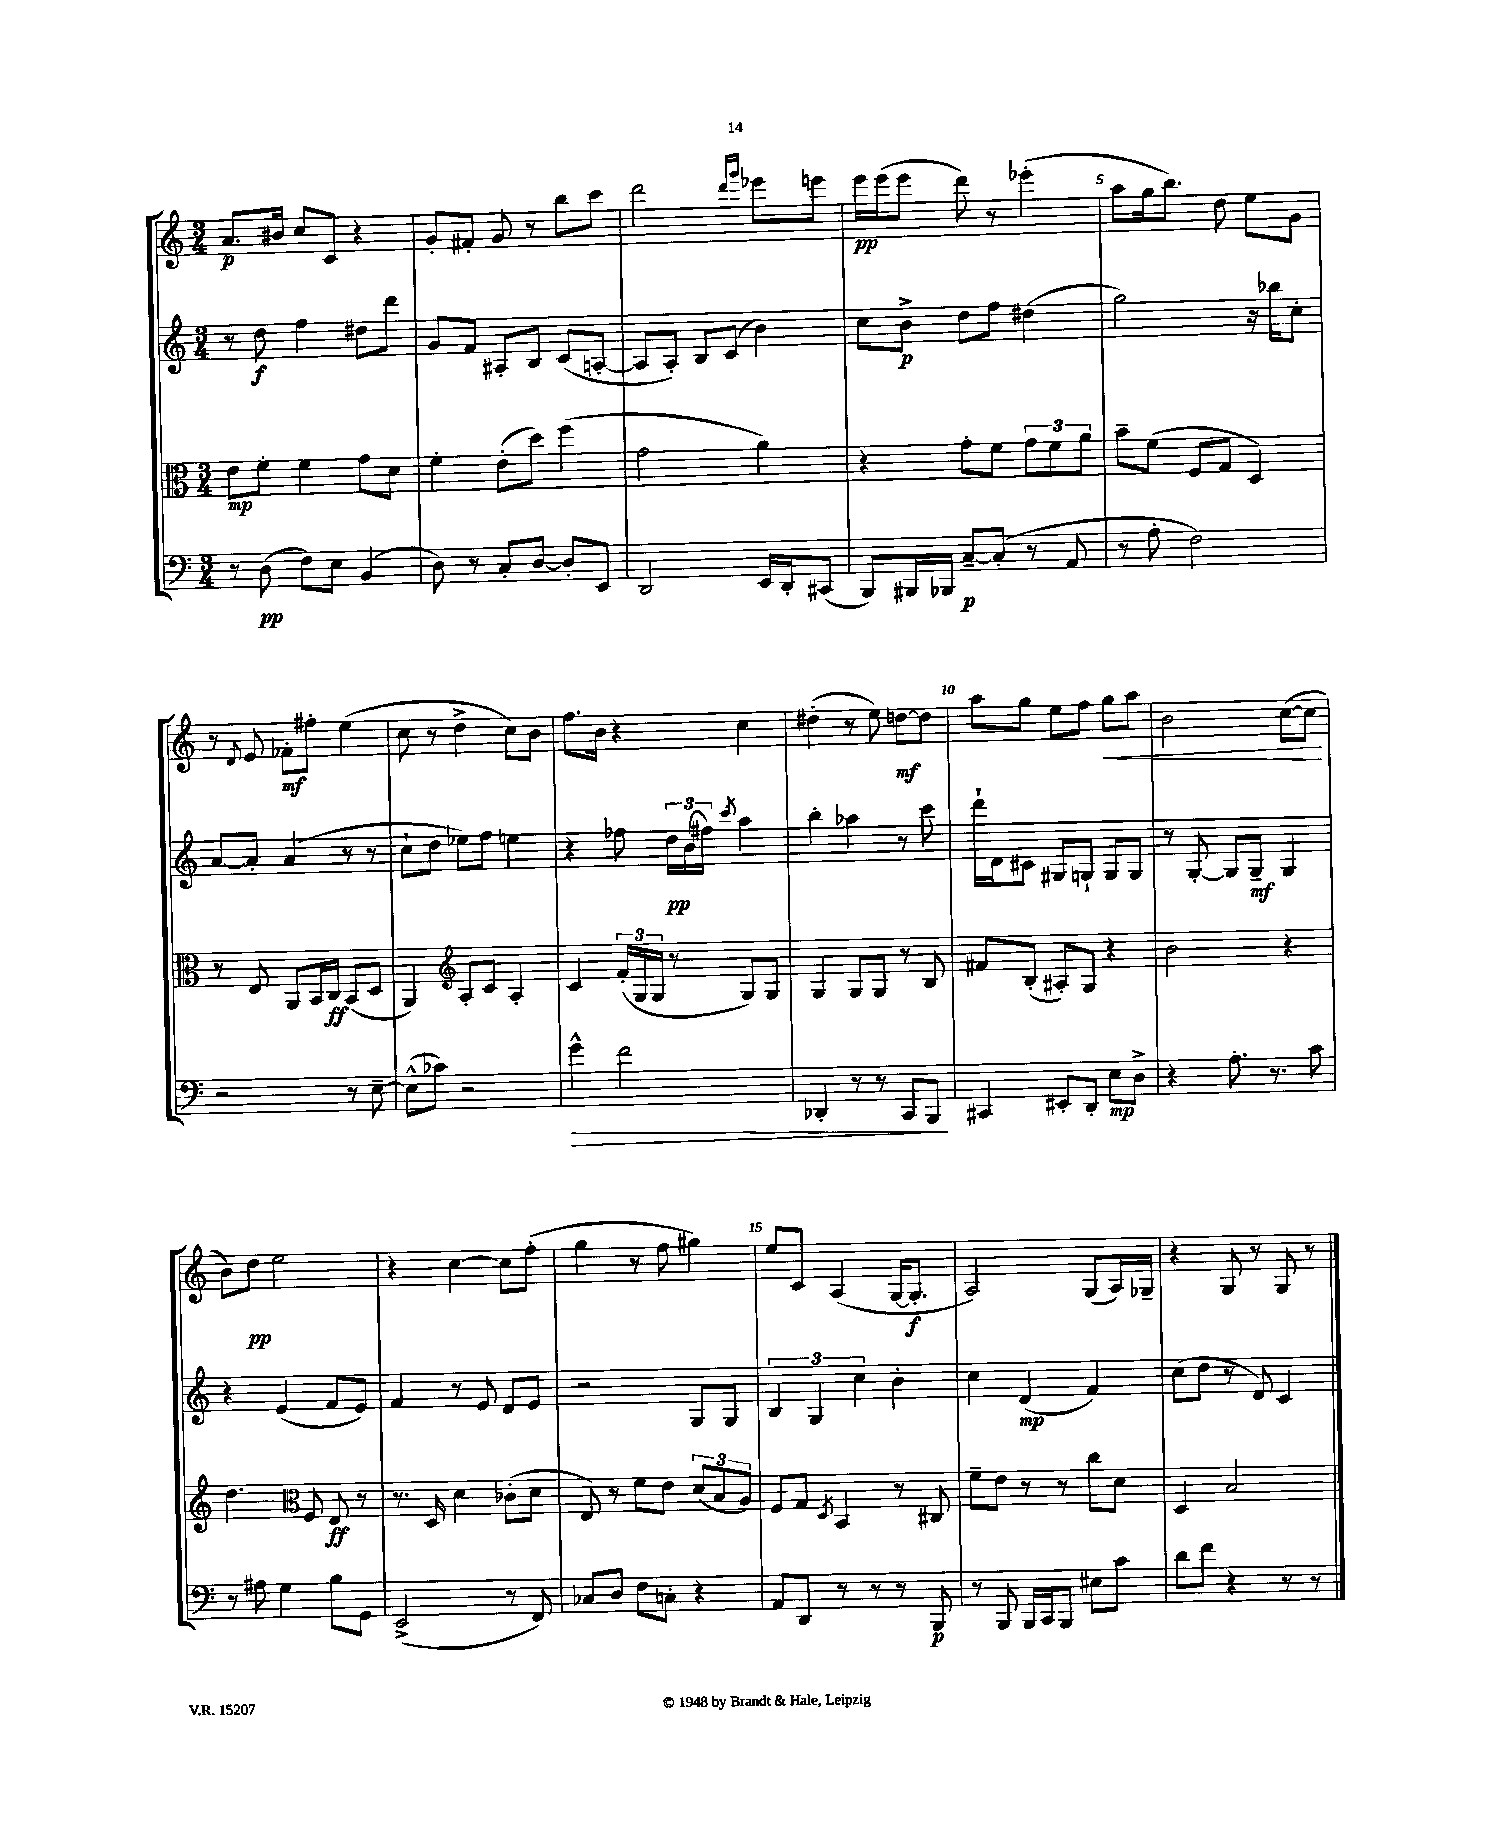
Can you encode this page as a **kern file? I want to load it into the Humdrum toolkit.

**kern	**kern	**kern	**kern
*staff4	*staff3	*staff2	*staff1
*clefF4	*clefC3	*clefG2	*clefG2
*k[]	*k[]	*k[]	*k[]
*M3/4	*M3/4	*M3/4	*M3/4
8r	8e	8r	8.a
(8D	8f'	8dd	.
.	.	.	16b#
8F)	4f	4ff	8cc
8E	.	.	8c
(4BB	8g	8dd#	4r
.	8d	8ddd	.
=	=	=	=
8D)	4f'	8g	8g'
8r	.	8f	8f#'
8C'	(8e'	8A#'	8g
[8D	8dd)	8B	8r
8D']	(4ff	(8c	8bb
8EE	.	[8A'	8ccc
=	=	=	=
2DD	2g	8A]	2ddd
.	.	8A')	.
.	.	8B	.
.	.	(8c	.
.	.	.	16qqddd
.	.	.	16qqggg
16EE	4a)	4b)	8eee-
16DD'	.	.	.
(8CC#	.	.	8eee
=	=	=	=
8BBB)	4r	8cc	16eee
.	.	.	(16eee
16BBB#	.	8b^	8eee
16BBB-	.	.	.
[8C~	8g'	8dd	8ddd)
(8C']	8f	8ff	8r
8r	12g	(4dd#	(4eee-'
.	12f	.	.
8AA	.	.	.
.	12a	.	.
=	=	=	=
8r	8b~	2gg)	8aa
8A'	(8f	.	16gg
.	.	.	8.bb)
2F)	8F	.	.
.	8G	.	8dd
.	4D)	16r	8ee
.	.	16bb-	.
.	.	8cc'	8g
=	=	=	=
2r	8r	[8a	8r
.	.	.	8qqd
.	8E	8a']	8e
.	8AA	(4a	8f-'
.	16BB	.	8ff#'
.	16C	.	.
8r	(8BB	8r	(4ee
[8E~	8D	8r	.
=	=	=	=
(8E^^]	4AA)	8cc`	8cc
8c-)	.	8dd	8r
*	*clefG2	*	*
2r	8A'	8ee-)	4dd^
.	8c	8ff	.
.	4A'	4ee	8cc)
.	.	.	8b
=	=	=	=
4g^^	4c	4r	8.ff
.	.	.	16b
2f	(24f'	8ff-	4r
.	24G	.	.
.	24G	.	.
.	8r	24dd	.
.	.	(24b	.
.	.	24ff#)	.
.	.	8qccc	.
.	8G)	4aa	4cc
.	8G	.	.
=	=	=	=
4DD-'	4G	4bb'	(4dd#'
8r	8G	4aa-	8r
8r	8G	.	8ee)
8CC	8r	8r	[8dd
8BBB	8B	8ccc	8dd]
=	=	=	=
4CC#	8f#	16ddd`	8aa
.	.	16d	.
.	(8B'	8c#	8gg
8EE#'	8A#')	8G#	8ee
8DD'	8G	8G`	8ff
8E	4r	8G	8gg
8D^	.	8G	8aa
=	=	=	=
4r	2b	8r	2b
.	.	[8G'	.
8.A'	.	8G]	.
.	.	8G~	.
8.r	.	.	.
.	4r	4G	([8cc
8c	.	.	8cc]
=	=	=	=
8r	4.dd	4r	8b)
8A#	.	.	8dd
4G	.	(4e	2ee
*	*clefC3	*	*
.	8F	.	.
8B	8E	8f	.
8GG	8r	8e)	.
=	=	=	=
(2EE^	8.r	4f	4r
.	16D	.	.
.	4d	8r	[4cc
.	.	8e	.
8r	(8c-'	8d	8cc]
8FF)	8d	8e	(8ff'
=	=	=	=
8C-	8E)	2r	4gg
8D	8r	.	.
8F	8f	.	8r
8C'	8e	.	8ff
4r	(12d	8G	4gg#)
.	12B	.	.
.	.	8G	.
.	12A)	.	.
=	=	=	=
8AA	8F	6B	8ee
8DD	8G	.	8c
.	.	6G	.
.	8qD	.	.
8r	4BB	.	(4A
.	.	6cc	.
8r	.	.	.
8r	8r	4b'	[16G
.	.	.	8.G']
8BBB	8C#	.	.
=	=	=	=
8r	8f~	4cc	2A)
8BBB	8e	.	.
16BBB	8r	(4d	.
16CC	.	.	.
8BBB	8r	.	.
8E#	8cc	4f)	(8G
8c	8d	.	16A)
.	.	.	16G-~
=	=	=	=
8d	4D	(8cc	4r
8f	.	8dd	.
4r	2B	8r	8G
.	.	8d)	8r
8r	.	4c	8G
8r	.	.	8r
==	==	==	==
*-	*-	*-	*-
